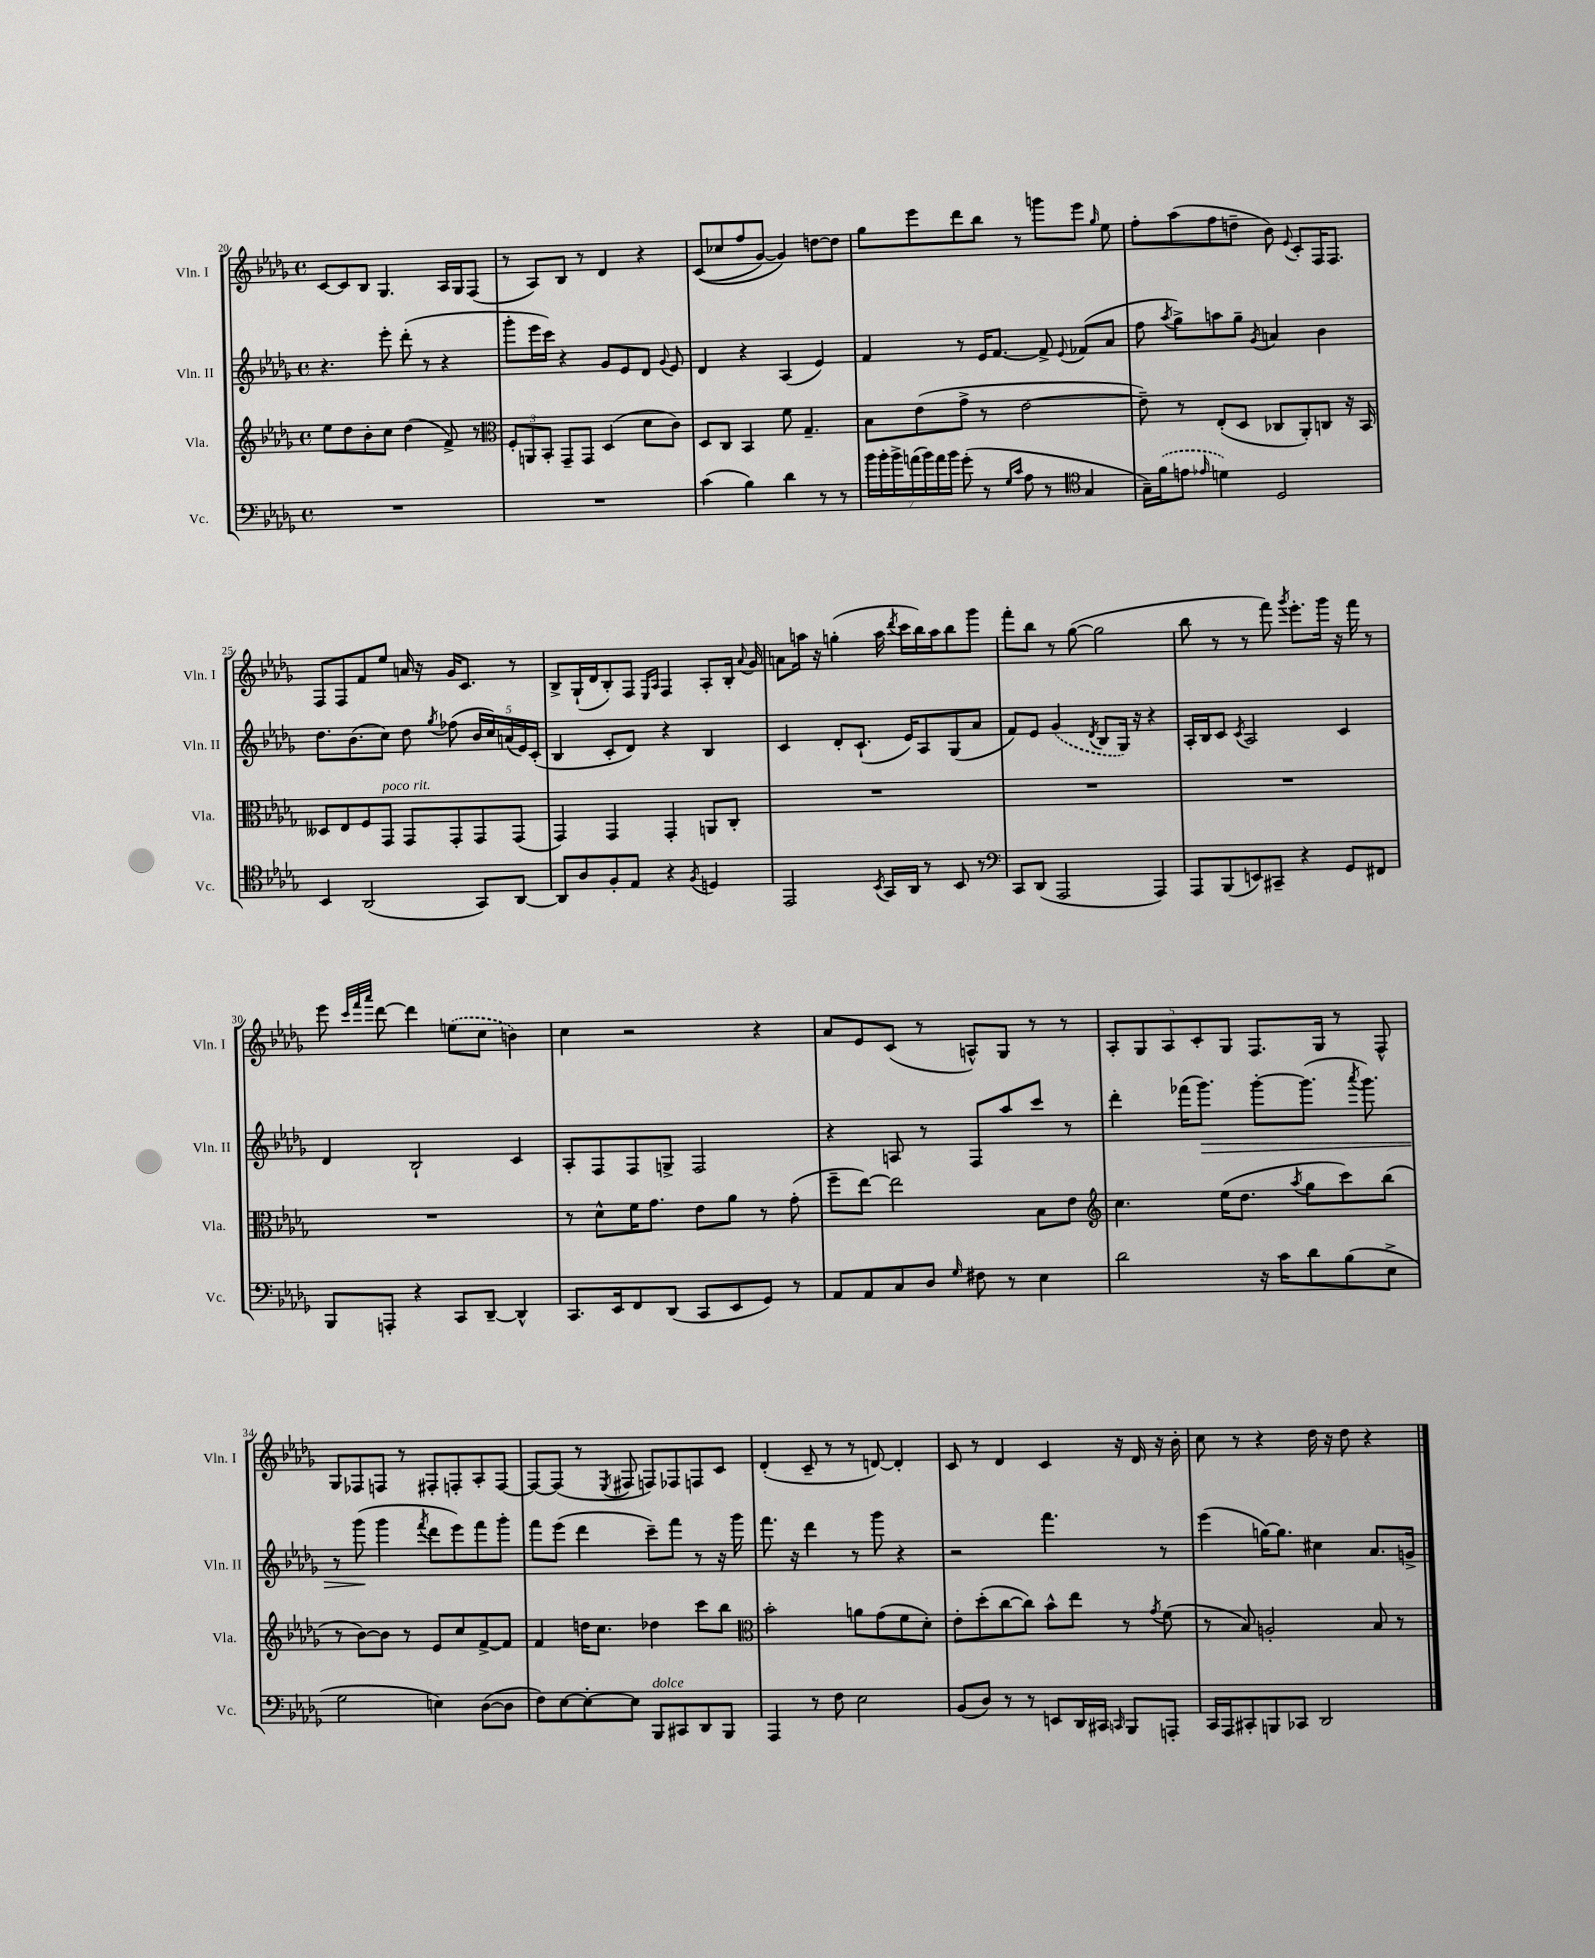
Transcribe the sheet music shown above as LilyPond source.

<<
\new StaffGroup <<
\new Staff = "s0" \with { instrumentName = "Vln. I" shortInstrumentName = "Vln. I" } {
    \clef treble \key des \major \defaultTimeSignature \time 4/4
    \autoBeamOff c'8[~ c'8 bes8] ges4. aes16[ ges16 f8]( |
    r8 aes8[) bes8] r8 des'4 r4 |
    c'8[(\( ces''8 f''8 ges'8]~) ges'4\) d''8[~ d''8] |
    ges''8[ ees'''8 des'''8 bes''8] r8 g'''8[ ees'''8] \grace { ges''16 } ees''8 |
    f''8[-. aes''8( f''8 d''8]-- bes'8) \appoggiatura { ees'8 } c'8[-. f16 f8.] |
    f8[ f8 f'8 ees''8] a'16 r16 ges'16[ c'8.] r8 |
    bes8[-> ges16-!( des'16 bes8-.) f8] \grace { ees16[ aes16] } f4 aes8[-. bes16]-. \appoggiatura { aes'8 } ges'16 |
    a'8[ a''16] r16 g''4-.( a''16 \acciaccatura { des'''8 } c'''16[ bes''16) a''16 bes''8 ges'''8] |
    f'''8[-. bes''8] r8 ges''8~( ges''2 |
    bes''8 r8 r8 f'''8) \acciaccatura { ges'''8 } ees'''8.[-. ges'''16] r16 f'''16 r8 |
    ees'''8 \grace { c'''32[ f'''32 aes'''32] } des'''8~ des'''4 \once \slurDashed e''8[( c''8] b'4) |
    c''4 r2 r4 |
    aes'8[ ees'8 c'8]( r8 a8[-^) ges8] r8 r8 |
    \tuplet 5/4 { aes8[-. ges8 aes8 c'8-. ges8] } f8.[ ges16] r8 f8-^ |
    ges8[ fes8 f8] r8 fis8[-. f8-. aes8-. f8]~ |
    f8[~ f8]( r8 \acciaccatura { ees8 } fis8 f8[) fes8 f8 c'8] |
    des'4-.( c'8-- r8 r8 d'8~) d'4-. |
    c'8 r8 des'4 c'4 r16 des'16 r16 bes'16-. |
    c''8 r8 r4 des''16 r16 des''8 r4 \bar "|." |
}
\new Staff = "s1" \with { instrumentName = "Vln. II" shortInstrumentName = "Vln. II" } {
    \clef treble \key des \major \defaultTimeSignature \time 4/4
    \autoBeamOff r4. ees'''8-. des'''8-.( r8 r4 |
    ges'''8[-. ees'''16 c'''16]) r4 ges'8[ ees'8 des'8] \appoggiatura { ges'8 } ees'8 |
    des'4 r4 aes4( ees'4) |
    f'4 r8 ees'16[ f'8.]~ f'8-> \appoggiatura { ees'8 } fes'8[( aes'8] |
    f''8 \acciaccatura { aes''8 } ges''8[->) a''8 ges''8]-- \acciaccatura { ges'8 } a'4 bes'4 |
    des''8.[ bes'8.( c''8]) des''8 \acciaccatura { ges''8 } fes''8( \tuplet 5/4 { bes'16[ c''16) a'16( ees'16) c'16]-.( } |
    bes4 c'8[-. des'8]) r4 bes4 |
    c'4 des'8[-. c'8.]-!( ees'16[) aes8 ges8( aes'8] |
    f'8[) ees'8] \once \slurDashed ges'4( \acciaccatura { des'8 } bes8[ ges16]) r16 r4 |
    aes16[-. bes16 c'8] \acciaccatura { c'8 } aes2 c'4 |
    des'4 bes2-! c'4 |
    aes8[-. f8 f8 g8]-> f2 |
    r4 a8 r8 f8[ aes''8 c'''8] r8 |
    des'''4-. fes'''16[( ges'''8.]\>) ges'''8[~-. ges'''8.]( \acciaccatura { aes'''8 } ges'''8.) |
    r8 ges'''8\!( ges'''4 \acciaccatura { f'''8 } des'''8[ ees'''8) f'''8 ges'''8]-. |
    f'''8[ ees'''8]( des'''4 c'''8[--) f'''8] r8 r16 ges'''16 |
    f'''8. r16 des'''4 r8 ges'''8 r4 |
    r2 f'''4. r8 |
    ees'''4( g''16[~) g''8.] cis''4 aes'8.[ g'16]-> \bar "|." |
}
\new Staff = "s2" \with { instrumentName = "Vla." shortInstrumentName = "Vla." } {
    \clef treble \key des \major \defaultTimeSignature \time 4/4
    \autoBeamOff ees''8[ des''8 bes'8-. c''8] des''4( f'8->) r8 |
    \clef alto \tuplet 3/2 { f8[-. a,8 bes,8]-. } ges,8[-- ges,8] des4( des'8[ c'8]) |
    des8[ c8] bes,4 f'8 ges4.-- |
    bes8[ ees'8( ges'8]-> r8 ees'2~ |
    ees'8--) r8 ees8[-.( des8] ces8[ aes,8-.) c8] r16 bes,16 |
    deses8[ ees8 f8 ges,8]^\markup { \italic "poco rit." } ges,8[ ges,8-. ges,8 ges,8]( |
    ges,4) ges,4 ges,4-. a,8[ c8]-. |
    R1 |
    R1 |
    R1 |
    R1 |
    r8 des'8[-^ f'16 ges'8.] ees'8[ aes'8] r8 ges'8-.( |
    f''8[-- ees''8]~) ees''2 bes8[ ees'8] |
    \clef treble c''4. ees''16[( des''8.] \acciaccatura { aes''8 } ges''8[ c'''8) bes''8]( |
    r8 bes'8[~) bes'8] r8 ees'8[ c''8 f'8~-> f'8] |
    f'4 d''16[ c''8.] des''4 c'''8[ bes''8] |
    \clef alto bes'2-. a'8[ ges'8( f'8 des'8]-.) |
    ees'8[-. des''8-.( c''8~ c''8]) bes'8[-^ ees''8] r8 \acciaccatura { ges'8 } f'8( |
    r8 bes8) a2-. bes8 r8 \bar "|." |
}
\new Staff = "s3" \with { instrumentName = "Vc." shortInstrumentName = "Vc." } {
    \clef bass \key des \major \defaultTimeSignature \time 4/4
    \autoBeamOff R1 |
    R1 |
    c'4( bes4) des'4 r8 r8 |
    \tuplet 7/4 { bes'16[ bes'16-. bes'16-> a'16( bes'16) a'16 bes'16] } ges'8-.( r8 \grace { ges16[ c'16] } aes8 r8 \clef tenor ges4 |
    ges16[--) \once \slurDashed f'16( e'8] \grace { ees'16 } d'4) des2 |
    bes,4 aes,2( ges,8[) aes,8]~ |
    aes,8[ aes8 f8-. ees8] r4 \acciaccatura { f8 } d4 |
    ees,2 \acciaccatura { bes,8 } ges,16[ aes,16] r8 bes,8 r8 |
    \clef bass c,8[ des,8]( aes,,2 aes,,4) |
    aes,,8[ bes,,8( e,8) cis,8]-- r4 ges,8[ fis,8] |
    bes,,8[ a,,8]-. r4 c,8[ des,8]~-- des,4-^ |
    c,8.[ ees,16 f,8 des,8]( c,8[ ees,8 ges,8]) r8 |
    aes,8[ aes,8 c8 des8] \grace { ges16 } fis8 r8 ees4 |
    des'2 r16 c'16[ des'8 bes8( ees8]-> |
    ges2 e4) des8[~( des8] |
    f8[) ees8~ ees8~-. ees8] bes,,8[^\markup { \italic "dolce" } cis,8 des,8 bes,,8] |
    aes,,4 r8 f8 ees2 |
    bes,8[( des8]) r8 r8 e,8[ des,16 cis,16] \grace { c,16 } bes,,8[ a,,8]-. |
    c,16[ aes,,16 cis,8-. b,,8 ces,8] des,2 \bar "|." |
}
>>
>>
\layout { \context { \Score currentBarNumber = #20 } }
